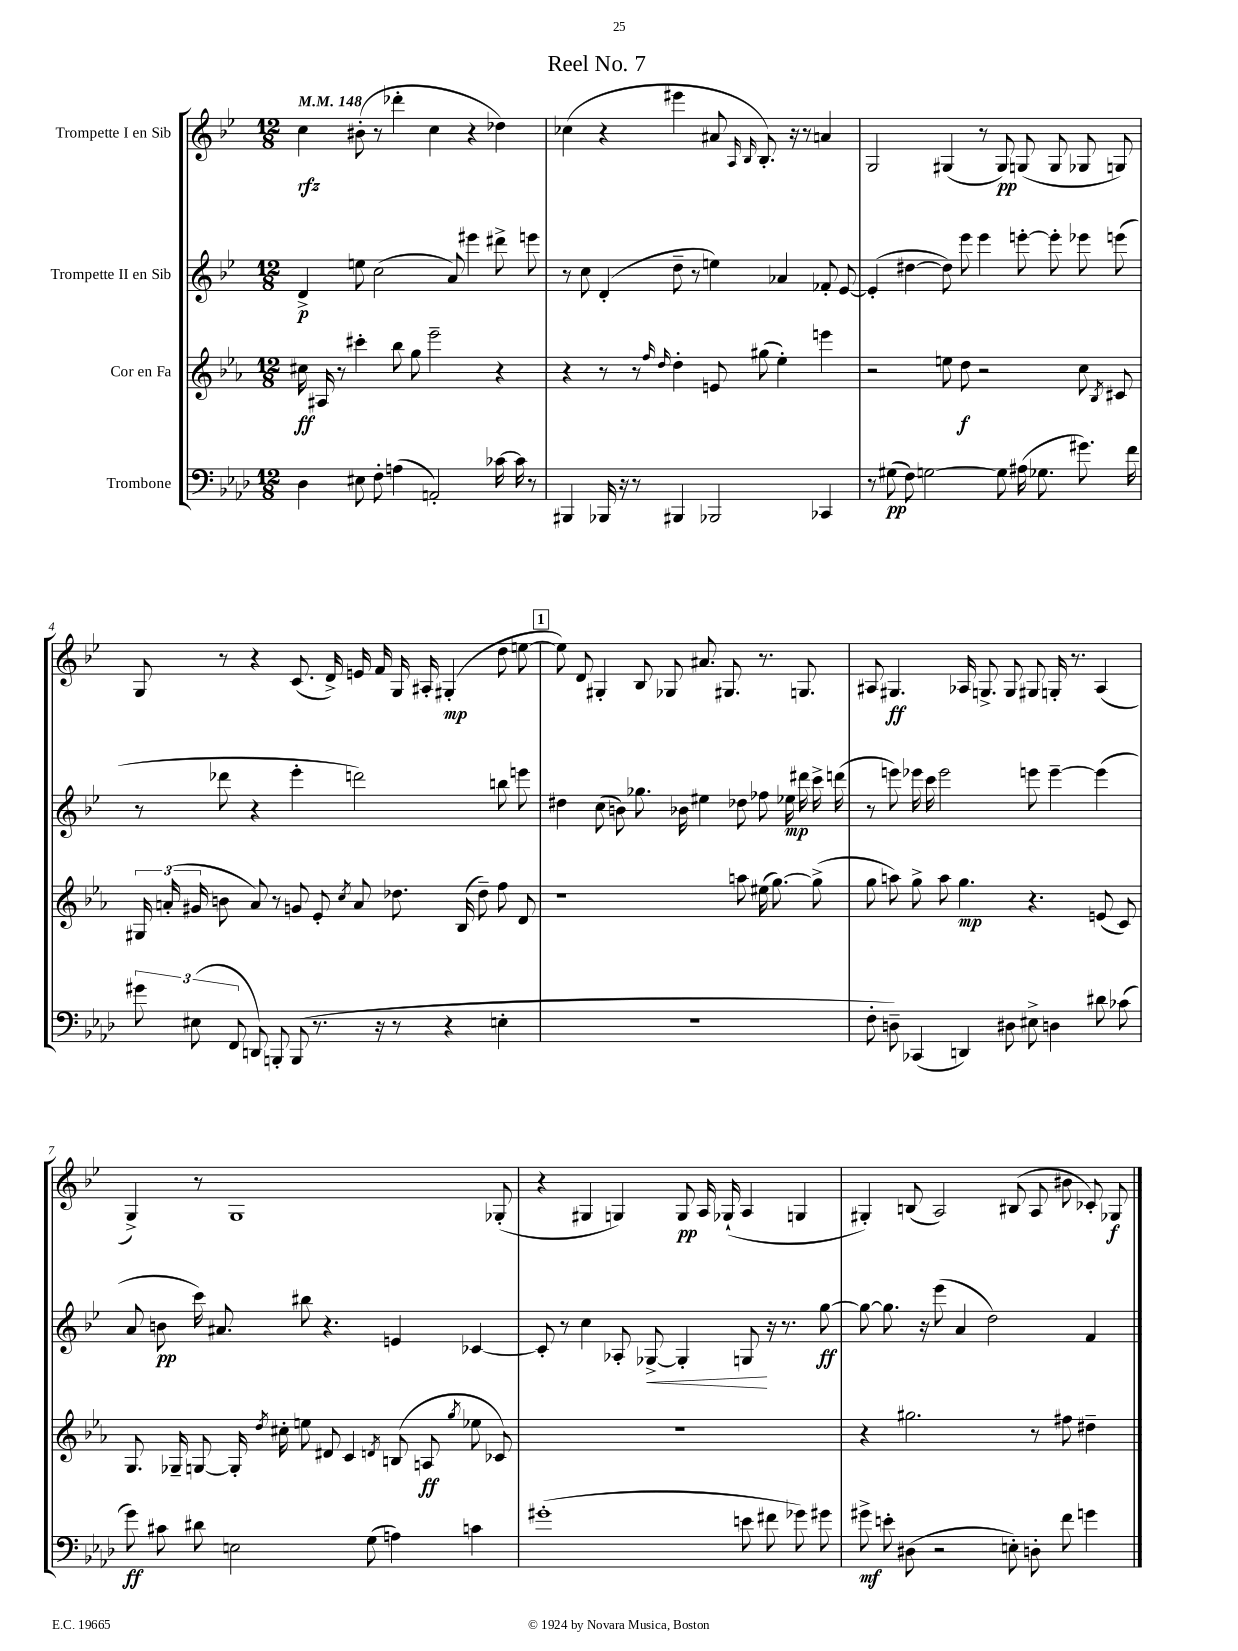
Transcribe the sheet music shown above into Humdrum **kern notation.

**kern	**kern	**kern	**kern
*staff4	*staff3	*staff2	*staff1
*clefF4	*clefG2	*clefG2	*clefG2
*k[b-e-a-d-]	*k[b-e-a-]	*k[b-e-]	*k[b-e-]
*M12/8	*M12/8	*M12/8	*M12/8
*MM148	*MM148	*MM148	*MM148
4D-	16cc#	4d^	4cc
.	16A#	.	.
.	8r	.	.
8E#	4ccc#'	8ee	(8b#'
8F'	.	(2cc	8r
(4A	8bb-	.	4ddd-'
.	8gg	.	.
2AA')	2eee-~	.	4cc
.	.	8a)	.
.	.	4eee#	4r
[16c-	4r	8ddd#^	4dd-)
16c-]	.	.	.
8r	.	8eee	.
=	=	=	=
4BBB#	4r	8r	(4cc-
.	.	8cc	.
16BBB-	8r	(4d'	4r
16r	.	.	.
8r	8r	.	.
.	16qqff	.	.
.	16qqdd	.	.
4BBB#	4dd'	8dd~	4eee#
.	.	8r	.
2BBB-	8e	4ee)	8a#
.	.	.	16qqA
.	.	.	16qqB-
.	(8gg#	.	8.B-')
.	4ee-')	4a-	.
.	.	.	16r
.	.	.	8r
4CC-	4eee	8f-'	4a
.	.	[8e-	.
=	=	=	=
8r	2r	(4e-']	2G
(8G#	.	.	.
8F)	.	[4dd#	.
[2G	.	.	.
.	8ee	8dd#])	(4G#
.	8dd	8eee-	.
.	2r	4eee-	8r
8G]	.	.	8G#)
(16A#	.	[8eee'	(8G
8.G-	.	.	.
.	.	8eee']	8G
8.g#)	8cc	8eee-	8G-
.	8qB-	.	.
.	8c#	(8eee	8G)
16f	.	.	.
=	=	=	=
12g#	24G#	8r	8G
.	(24a'	.	.
(12E#	24g#	.	.
.	8b	8ddd-	8r
12FF	.	.	.
8DD)	8a)	4r	4r
8BBB'	8r	.	.
(8BBB	8g	4eee-'	(8.c
8.r	8e-'	.	.
.	.	.	16d^)
.	8qcc	.	.
.	8a	2ddd)	16e
16r	.	.	16f
8r	8.dd-	.	16G
.	.	.	16A#'
4r	.	.	(4G#'
.	(16B-	.	.
.	8dd-~)	.	.
4E'	8ff	8bb	8dd
.	8d	8eee	[8ee
=	=	=	=
1.r	1r	4dd#	8ee])
.	.	.	8d
.	.	(8cc	4G#'
.	.	8b)	.
.	.	8.gg-	8B-
.	.	.	8G-
.	.	16b-	.
.	.	4ee#	8.a#
.	.	.	8.G#
.	8aa	8dd-	.
.	(16ee#	8ff-	8.r
.	[8.gg)	.	.
.	.	16ee-	.
.	.	16ddd#	8.G
.	(8gg^]	16ccc^	.
.	.	(16ddd	.
=	=	=	=
8F'	8gg	8r	8A#
8D~)	8aa)	8eee)	4.G#
(4CC-	8gg^	16eee-	.
.	.	16ccc	.
.	8aa	2eee-	.
4DD)	4.gg	.	16A-
.	.	.	8.G^
8D#	.	.	8G
8E#^	4.r	8eee	8G#
4D	.	[4eee~	16G'
.	.	.	8.r
8d#	(8e	(4eee]	(4A-
(8c-	8c)	.	.
=	=	=	=
8g)	8.G	8a	4G^)
8c#	.	8b	.
.	16G-~	.	.
8d#	[8G	16ccc)	8r
.	.	8.a#	.
2E	16G']	.	1G
.	8qdd	.	.
.	16cc#'	.	.
.	8ee	8bb#	.
.	8d#	4.r	.
.	4c	.	.
(8G	.	.	.
.	8qd	.	.
4A)	(8B	4e	.
.	8A	.	.
.	8qgg	.	.
4c	8ee-	[4c-	.
.	8c-)	.	(8G-'
=	=	=	=
(1g#'	1.r	8c-']	4r
.	.	8r	.
.	.	4cc	4G#
.	.	8A-'	4G)
.	.	[8G-^	.
.	.	4G-']	8G
.	.	.	16A
.	.	.	(16G-`
8e	.	8G	4A
8f#	.	16r	.
.	.	8.r	.
8g-)	.	.	4G
8g#	.	[8gg	.
=	=	=	=
8g#^	4r	8gg_	4G#')
8e'	.	8.gg]	.
(8D#	2.gg#	.	(8B
.	.	16r	.
2r	.	(8eee-	2A)
.	.	4a	.
.	.	2dd)	.
8E')	.	.	(8B#
8D'	8r	.	8A
8f	8ff#	.	8b#
4g	4dd#~	4f	8c-')
.	.	.	8G-
==	==	==	==
*-	*-	*-	*-
